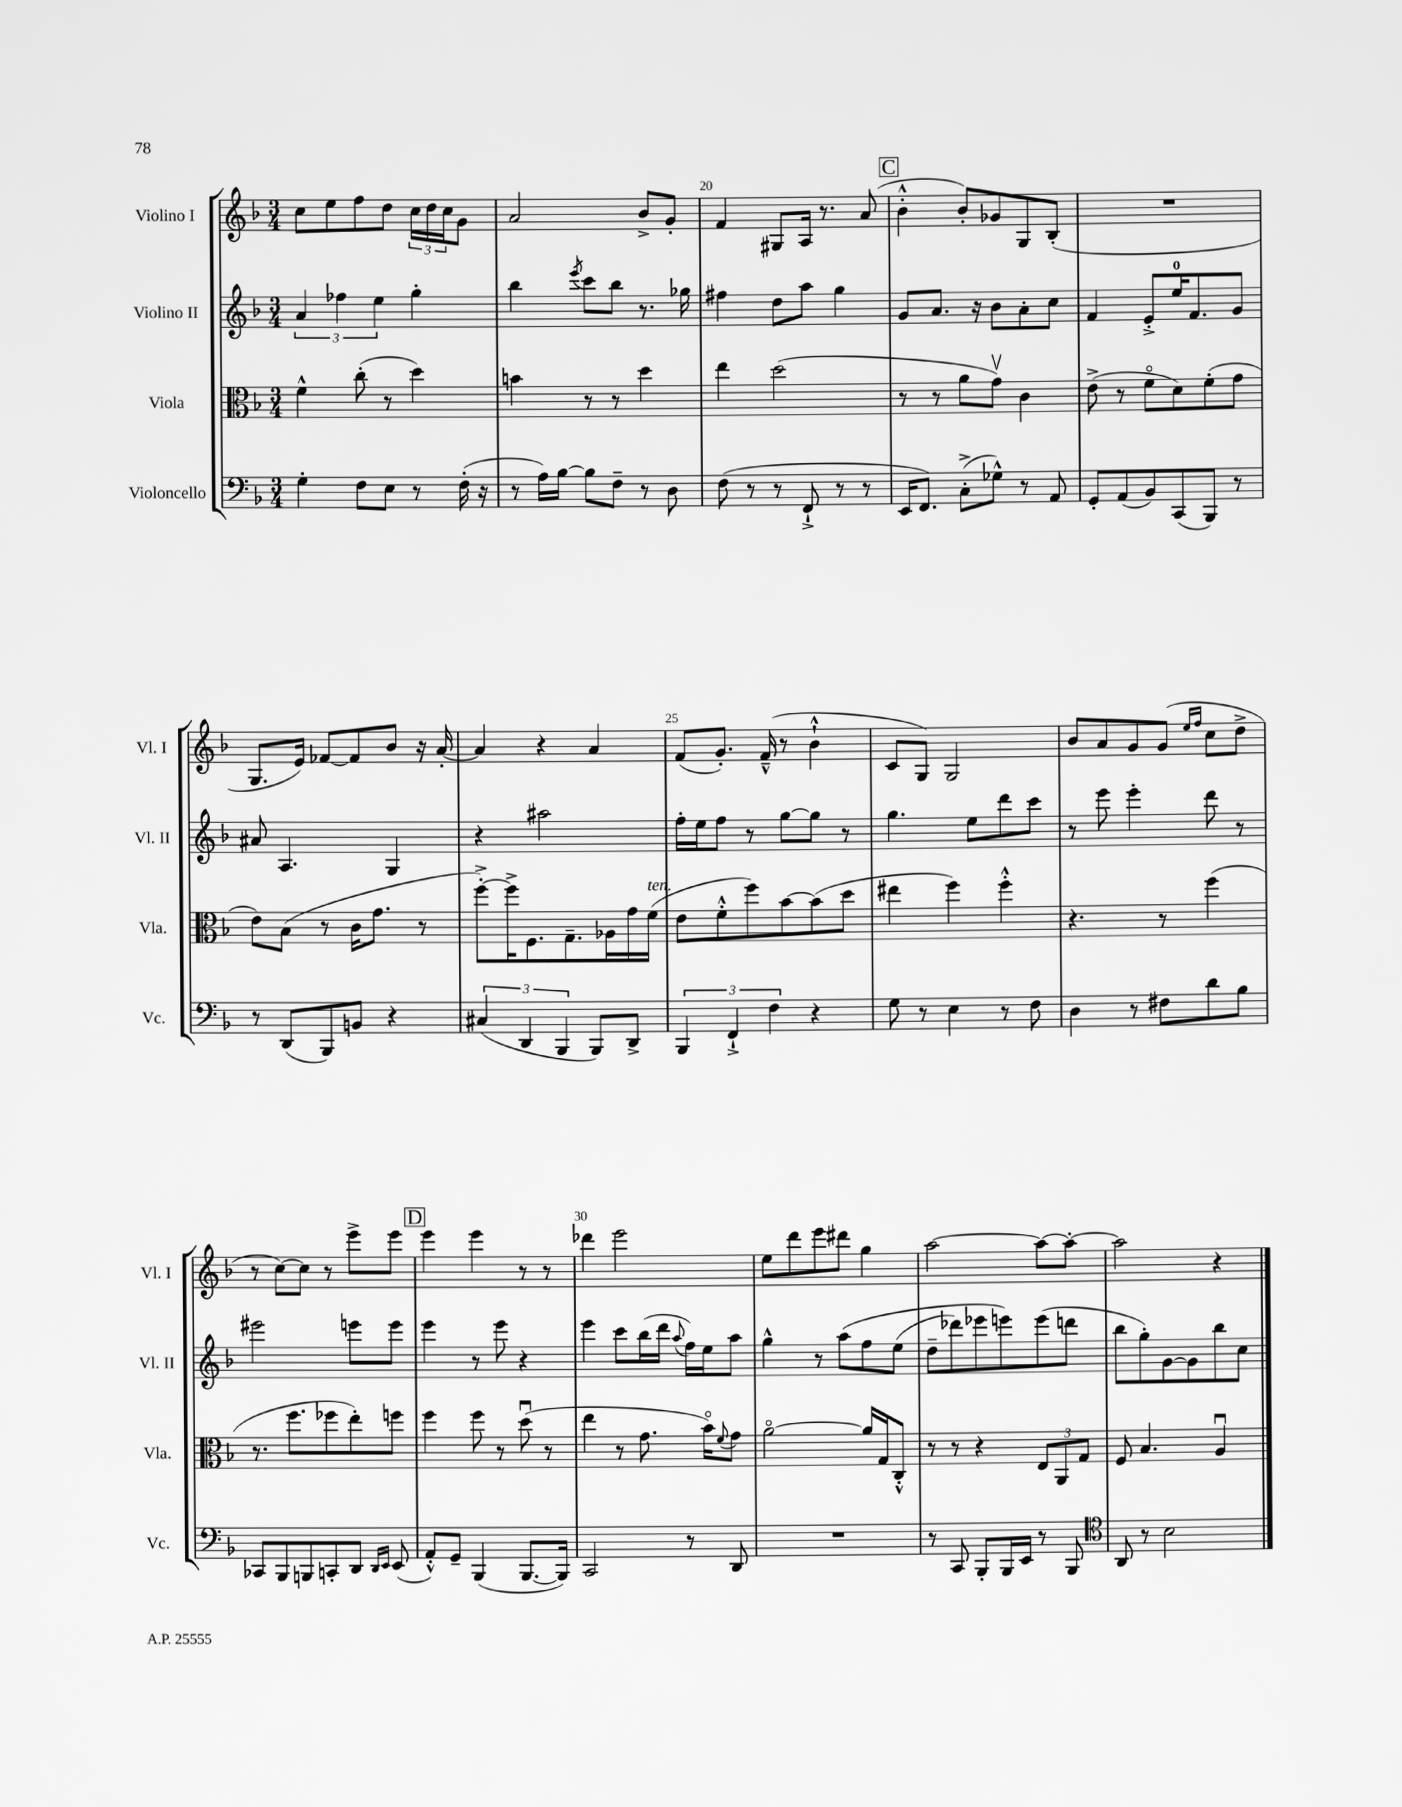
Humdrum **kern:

**kern	**kern	**kern	**kern
*part4	*part3	*part2	*part1
*staff4	*staff3	*staff2	*staff1
*I"Violoncello	*I"Viola	*I"Violino II	*I"Violino I
*I'Vc.	*I'Vla.	*I'Vl. II	*I'Vl. I
*clefF4	*clefC3	*clefG2	*clefG2
*k[b-]	*k[b-]	*k[b-]	*k[b-]
*M3/4	*M3/4	*M3/4	*M3/4
=18	=18	=18	=18
4G'\	4f^^\	6a/	8cc\L
.	.	.	8ee\
.	.	6ff-X\	.
8F\L	(8cc'\	.	8ff\
.	.	6ee\	.
8E\J	8r	.	8dd\J
8r	4dd\)	4gg'\	24cc\LL
.	.	.	24dd\
.	.	.	24cc\J
(16F'\	.	.	8g\J
16r	.	.	.
=19	=19	=19	=19
8r	4bn\	4bb-\	2a/
16A\LL)	.	.	.
[16B-\JJ	.	.	.
.	.	8qeee/	.
8B-\L]	8r	8ccc\L	.
8F~\J	8r	8bb-\J	.
8r	4dd\	8.r	8b-^/L
8D\	.	.	8g'/J
.	.	16gg-X\	.
=20	=20	=20	=20
(8F\	4ee\	4ff#X\	4f/
8r	.	.	.
8r	(2dd\	8dd\L	8G#X/L
8FF`^/	.	8aa\J	16A/Jk
.	.	.	8.r
8r	.	4gg\	.
8r	.	.	(8a/
!!LO:REH:place=s1:t=C
=21	=21	=21	=21
16EE/KL	8r	8g/L	4b-'^^\
8.FF/J)	.	.	.
.	8r	8.a/J	.
(8C'^\L	8a\L	.	8b-'/L)
.	.	16r	.
8G-X^^\J)	8gv\J)	8b-\L	8g-X/
8r	4c\	8a'\	8G/
8AA/	.	8cc\J	(8B-'/J
=22	=22	=22	=22
8GG'/L	(8e^\	4f/	2.r
(8AA/	8r	.	.
8BB-/)	8f\L	8e'^/L	.
(8CC/	8d\)	16ee/K	.
.	.	8.f/	.
8BBB-/J)	(8f'\	.	.
8r	8g\J	8g/J	.
!!LO:LB:g=z
=23	=23	=23	=23
8r	8e\L)	8a#X/	8.G/L
(8DD/L	(8B-\J	4.A/	.
.	.	.	16e/Jk)
8BBB-/)	8r	.	[8f-X/L
8BBn/J	16c\KL	.	8f-/]
.	8.g\J	.	.
4r	.	4G/	8b-/J
.	8r	.	16r
.	.	.	[16a'/
=24	=24	=24	=24
(6C#X/	[8ff'^\L)	4r	4a/]
.	16ff^\K]	.	.
6DD/	.	.	.
.	8.F\	.	.
.	.	2aa#X\	4r
6BBB-/	.	.	.
.	8.G~\	.	.
8BBB-/L)	.	.	4a/
.	16A-X\L	.	.
8DD^/J	16g\	.	.
!	!LO:TX:a:i:t=ten.	!	!
.	(16f\JJ	.	.
=25	=25	=25	=25
6BBB-/	8e\L	16ff'\LL	(8f/L
.	.	16ee\J	.
.	8f'^^\	8ff\J	8.g'/J)
6FF`^/	.	.	.
.	8ff\)	8r	.
.	.	.	(16f~^^/
6F\	.	.	.
.	[8b-\	[8gg\L	8r
4r	(8b-\]	8gg\J]	4b-`^^\
.	8dd\J	8r	.
=26	=26	=26	=26
8G\	4ee#X\	4.gg\	8c/L
8r	.	.	8G/J)
4E\	4ff\)	.	2G/
.	.	8ee\L	.
8r	4ff'^^\	8ddd\	.
8F\	.	8ccc\J	.
=27	=27	=27	=27
4D\	4.r	8r	8b-/L
.	.	8eee\	8a/
8r	.	4eee'\	8g/
8F#X\L	8r	.	(8g/J
.	.	.	16qqee/LL
.	.	.	16qqff/JJ
8d\	(4ff\	8ddd\	8cc\L
8B-\J	.	8r	8dd^\J
!!LO:LB:g=z
=28	=28	=28	=28
8CC-X/L	8.r	2eee#X\	8r
8BBB-/	.	.	[8cc\L)
.	8.ff\L	.	.
8BBBn/	.	.	8cc\J]
8CCn'/	8ff-X\	.	8r
8DD/J	8ee'\)	8eeen\L	8eee^\L
16qqDD/LL	.	.	.
16qqEE/JJ	.	.	.
(8EE/	8ffn\J	8eee\J	8eee\J
!!LO:REH:place=s1:t=D
=29	=29	=29	=29
8AA'^^/L)	4ff\	4eee\	4eee\
8GG~/J	.	.	.
(4BBB-/	8ff\	8r	4eee\
.	8r	8eee\	.
[8.BBB-/L	(8ddu\	4r	8r
.	8r	.	8r
16BBB-/Jk])	.	.	.
=30	=30	=30	=30
2CC/	4ee\	4eee\	4ddd-X\
.	8r	8ccc\L	2eee\
.	8.g\	(16bb-\L	.
.	.	16ddd\JJ	.
.	.	8qqaa/	.
8r	.	16ff\LL)	.
.	16b-\KL)	16ee\J	.
.	8qqf/	.	.
8DD/	8g\J	8aa\J	.
=31	=31	=31	=31
2.r	[2a\	4gg^^\	8ee\L
.	.	.	8ddd\
.	.	8r	8eee\
.	.	(8aa\L	8ddd#X\J
.	16a/LL]	8ff\	4gg\
.	16G/J	.	.
.	8C'^^/J	(8ee\J	.
=32	=32	=32	=32
8r	8r	8dd~\L	[2aa\
8CC/	8r	8ddd-X\)	.
8BBB-'/L	4r	8eee-X\	.
16BBB-/L	.	8eeen\)	.
16EE/JJ	.	.	.
8r	12E/L	(8eee\	8aa\L_
.	12AA/	.	.
8BBB-/	.	8dddn\J	8aa'\J_
.	12G/J	.	.
=33	=33	=33	=33
*clefC4	*	*	*
8AA/	8F/	8bb-\L	2aa\]
8r	4.B-/	8gg'\)	.
2B-\	.	[8g\	.
.	.	8g\]	.
.	4Au/	8bb-\	4r
.	.	8cc\J	.
==	==	==	==
*-	*-	*-	*-
